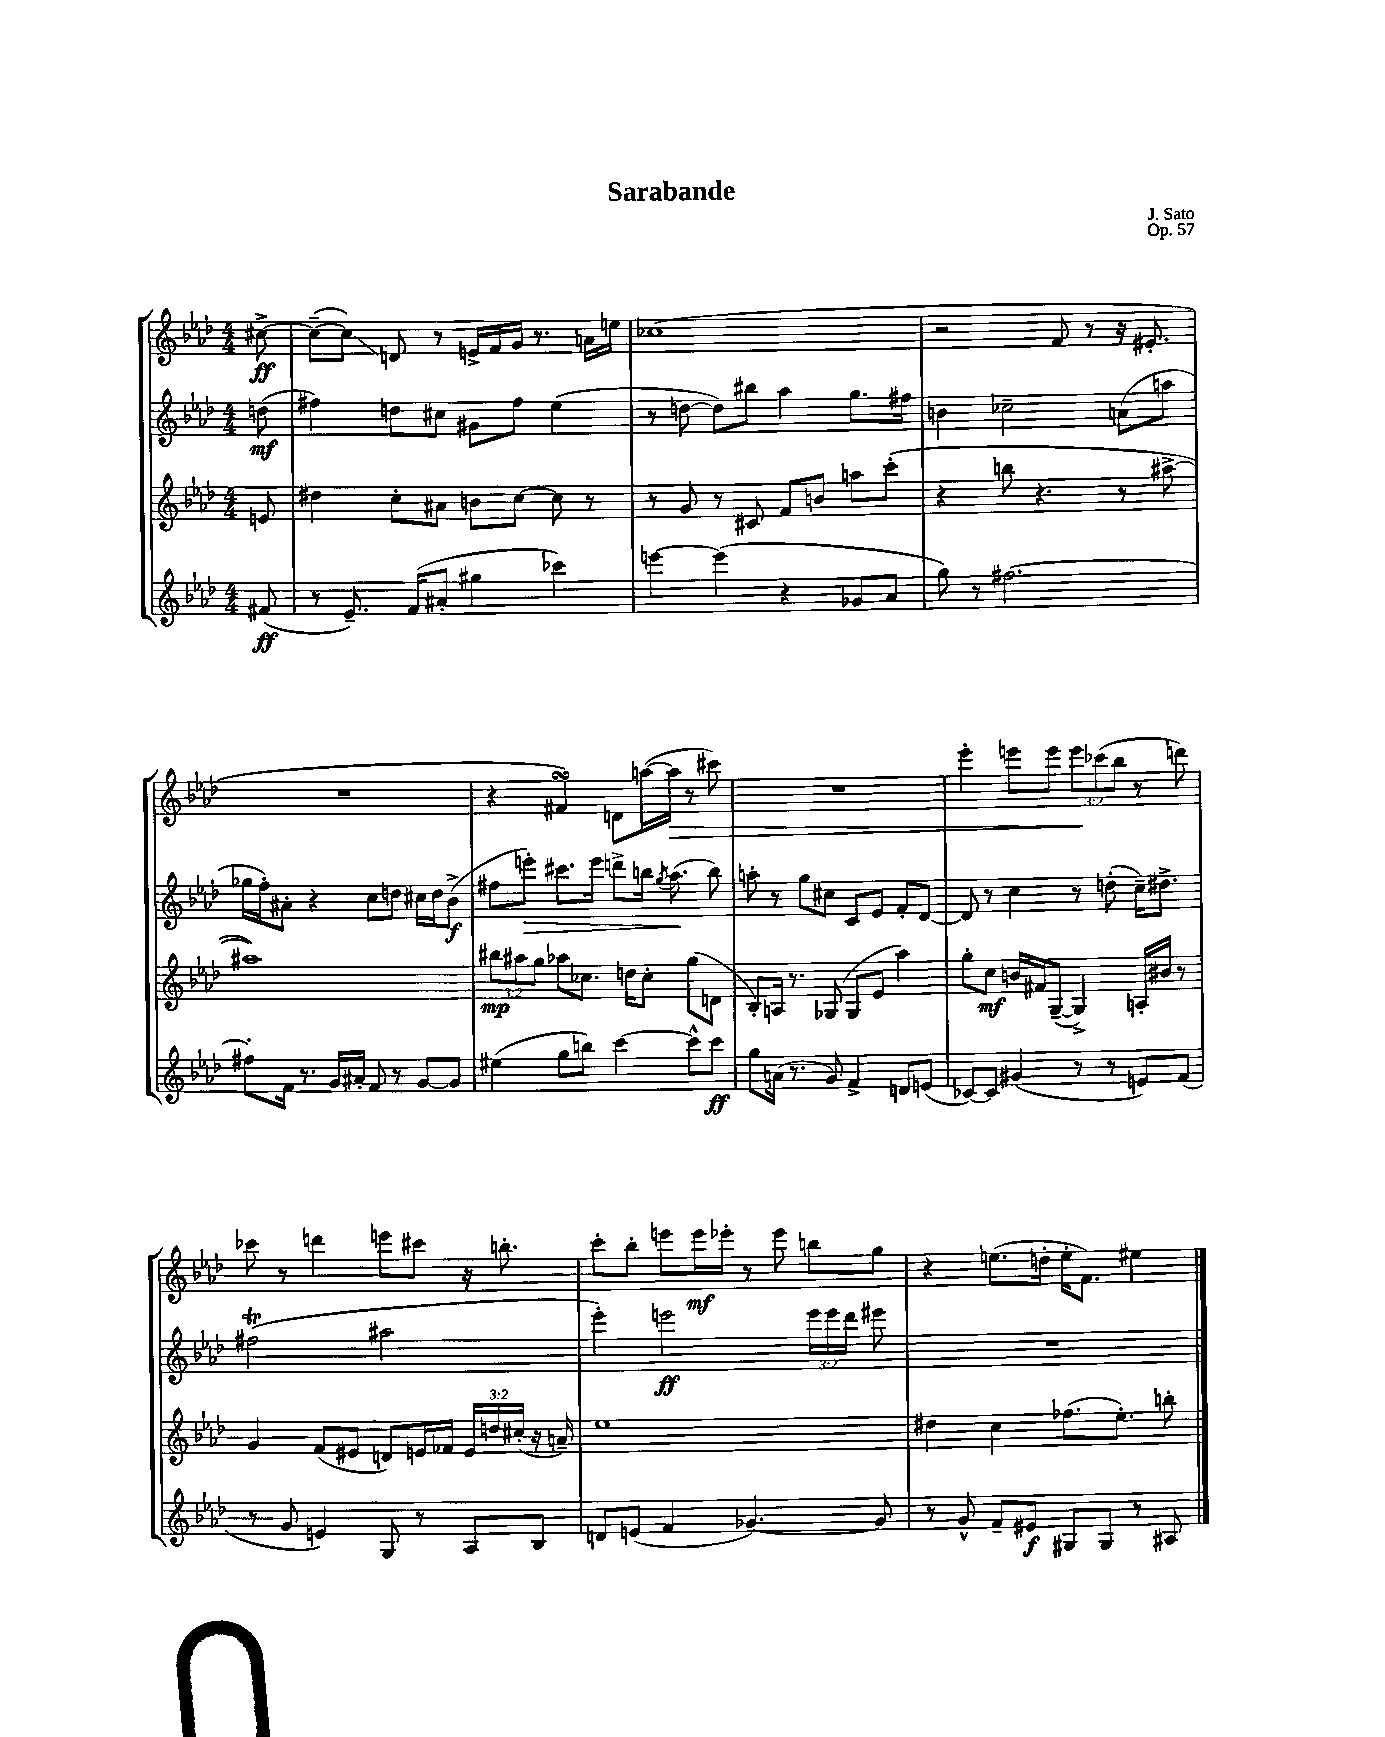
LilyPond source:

\header { title = "Sarabande" composer = "J. Sato" opus = "Op. 57" }
<<
\new StaffGroup <<
\new Staff = "s0" {
    \clef treble \key aes \major \numericTimeSignature \time 4/4 \override Staff.TupletNumber.text = #tuplet-number::calc-fraction-text \partial 8
    \autoBeamOff cis''8~->\ff |
    cis''8[~--( cis''8]\glissando) d'8 r8 e'16[-> f'16 g'16] r8. a'16[ e''16] |
    ces''1( |
    r2 f'8 r8 r16 eis'8.-. |
    R1 |
    r4 fis'4\turn) d'8[ a''16~( a''16]\> r8 cis'''8) |
    R1 |
    ees'''4-. e'''8[ e'''8] \tuplet 3/2 { e'''8[\! ces'''8( bes''8] } r8 d'''8) |
    ces'''8 r8 d'''4 e'''8[ cis'''8] r16 b''8.-. |
    c'''8[-. bes''8]-. e'''8[ e'''16\mf ees'''16]-. r8 ees'''8 b''8[ g''8] |
    r4 e''8.[( d''16]-. e''16[-. f'8.]) eis''4 \bar "|." |
}
\new Staff = "s1" {
    \clef treble \key aes \major \numericTimeSignature \time 4/4 \override Staff.TupletNumber.text = #tuplet-number::calc-fraction-text \partial 8
    \autoBeamOff d''8\mf( |
    fis''4) d''8[ cis''8] gis'8[ fis''8] ees''4( |
    r8 d''8~ d''8[) bis''8] aes''4 g''8.[ fis''16] |
    b'4 ces''2-- a'8[( a''8] |
    ges''16[ f''16-.) ais'8]-. r4 c''8[ d''8] cis''16[ d''16 bes'8]->\f( |
    fis''8[ e'''8]-.\>) cis'''8.[ e'''16] d'''8[-> b''16] \acciaccatura { g''8 } aes''8.\!( b''8) |
    a''8-. r8 g''8[ cis''8] c'8[ ees'8] f'8[-. des'8]~ |
    des'8 r8 c''4 r8 d''8-.( c''16[--) dis''8.]-> |
    fis''2\trill( ais''2 |
    ees'''4-.) e'''2\ff \tuplet 3/2 { e'''16[ e'''16 des'''16] } eis'''8 |
    R1 \bar "|." |
}
\new Staff = "s2" {
    \clef treble \key aes \major \numericTimeSignature \time 4/4 \override Staff.TupletNumber.text = #tuplet-number::calc-fraction-text \partial 8
    \autoBeamOff e'8 |
    dis''4 c''8[-. ais'8] b'8[ c''8]~ c''8 r8 |
    r8 g'8 r8 cis'8 f'8[ b'8] a''8[ c'''8]-.( |
    r4 b''8 r4. r8 ais''8~-> |
    ais''1) |
    \tuplet 3/2 { bis''8[\mp ais''8 g''8] } aes''8[ ces''8.] d''16[ ces''8]-. g''8[( d'8] |
    bes8[-.) a16] r8. ges8( ges8[ ees'8] aes''4) |
    g''8[-. c''8]\mf b'16[ fis'16 g8]~--( g4->) a16[-. bis'16] r8 |
    g'4 f'8[( eis'8] d'8[) e'16 fes'16] \tuplet 3/2 { e'16[ d''16 cis''16]-.( } r16 a'16--) |
    ees''1 |
    dis''4 c''4 fes''8.[( ees''8.]-.) b''8-. \bar "|." |
}
\new Staff = "s3" {
    \clef treble \key aes \major \numericTimeSignature \time 4/4 \partial 8
    \autoBeamOff fis'8\ff( |
    r8 ees'8.--) f'16[( ais'8]-. gis''4 ces'''4) |
    e'''4~ e'''4( r4 ges'8[ aes'8] |
    g''8) r8 fis''2.~ |
    fis''8[-. f'16] r8. g'16[ ais'16]-. f'8 r8 g'8[~ g'8] |
    eis''4( g''8[ b''8]) c'''4~ c'''8[-^ c'''8]\ff |
    g''8[ a'16]( r8. g'8) f'4-> d'8[ e'8]( |
    ces'8[~) ces'8] gis'4( r8 r8 e'8[) f'8]( |
    r8 g'8 e'4) g8 r8 aes8[ bes8] |
    d'8[ e'8]( f'4 ges'4.~) ges'8 |
    r8 g'8-^ f'8[-- eis'8]\f gis8[ gis8] r8 ais8 \bar "|." |
}
>>
>>
\layout { \context { \Score \remove "Bar_number_engraver" } }
